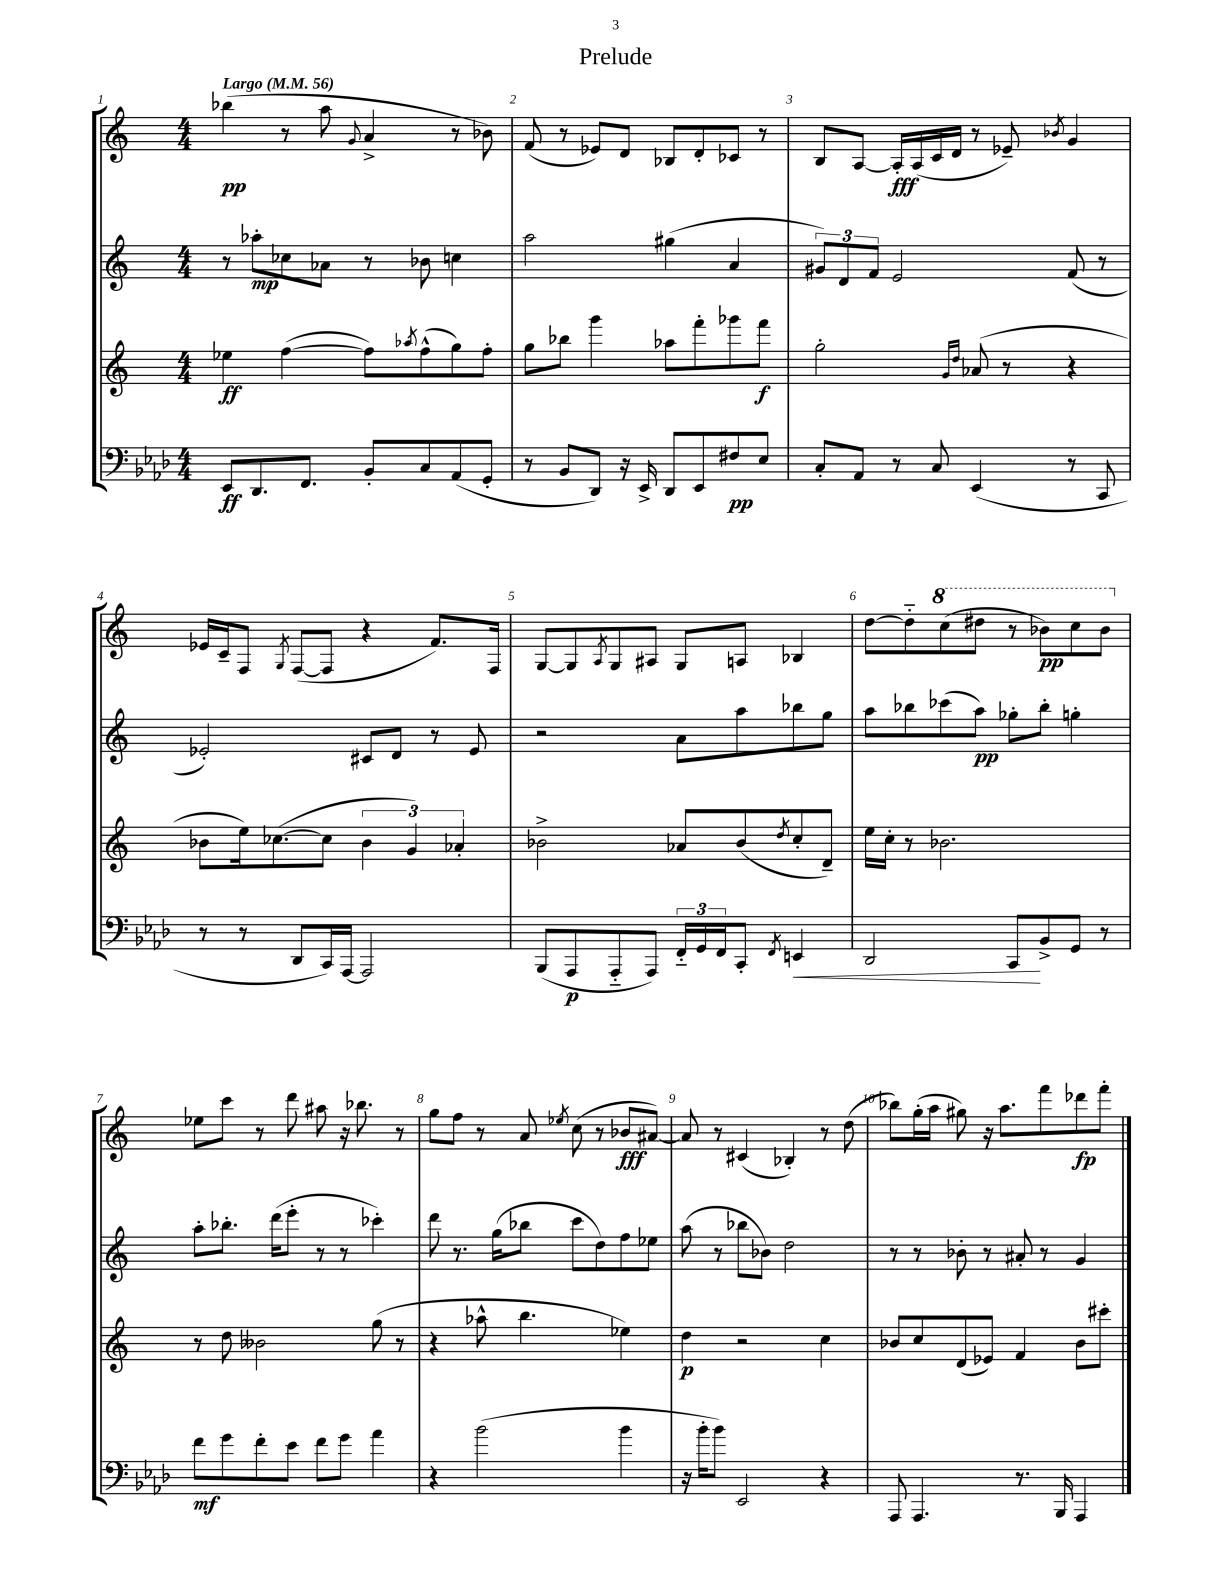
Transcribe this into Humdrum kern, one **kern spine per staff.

**kern	**kern	**kern	**kern
*staff4	*staff3	*staff2	*staff1
*clefF4	*clefG2	*clefG2	*clefG2
*k[b-e-a-d-]	*k[]	*k[]	*k[]
*M4/4	*M4/4	*M4/4	*M4/4
*MM56	*MM56	*MM56	*MM56
8EE-	4ee-	8r	(4bb-
8.DD-	.	8aa-'	.
.	([4ff	8cc-	8r
8.FF	.	.	.
.	.	8a-	8aa
.	.	.	8qqg
8BB-'	8ff])	8r	4a^
.	8qaa-	.	.
8C	(8ff^^	8b-	.
(8AA-	8gg)	4cc	8r
8GG'	8ff'	.	8b-)
=	=	=	=
8r	8gg	2aa	(8f
8BB-	8bb-	.	8r
8DD-)	4ggg	.	8e-)
16r	.	.	8d
16EE-^	.	.	.
8DD-	8aa-	(4gg#	8B-
8EE-	8fff'	.	8d'
8F#	8ggg-	4a	8c-
8E-	8fff	.	8r
=	=	=	=
8C'	2gg'	12g#)	8B
.	.	12d	.
8AA-	.	.	[8A
.	.	12f	.
8r	.	2e	16A']
.	.	.	(16A
8C	.	.	16c
.	.	.	16d
.	16qqg	.	.
.	16qqdd	.	.
(4EE-	(8a-	.	8r
.	8r	.	8e-~)
.	.	.	8qb-
8r	4r	(8f	4g
8CC	.	8r	.
=	=	=	=
8r	8b-	2e-')	16e-
.	.	.	16c~
8r	16ee)	.	8F
.	([8.cc-	.	.
.	.	.	8qG
8DD-	.	.	([8F
16CC)	8cc-]	.	8F]
[16AAA-	.	.	.
2AAA-]	6b-	8c#	4r
.	.	8d	.
.	6g)	.	.
.	.	8r	8.f)
.	6a-'	.	.
.	.	8e-	.
.	.	.	16F
=	=	=	=
(8BBB-	2b-^	2r	[8G
8AAA-	.	.	8G]
.	.	.	8qA
8AAA-'~	.	.	8G
8AAA-)	.	.	8A#
24FF'~	8a-	8a	8G
24GG	.	.	.
24FF	.	.	.
8CC'	(8b-	8aa	8A
8qFF	8qdd	.	.
4EE	8cc'	8bb-	4B-
.	8d~)	8gg	.
=	=	=	=
2DD-	16ee	8aa	[8dd
.	16cc'	.	.
.	8r	8bb-	8dd'~]
.	2.b-	(8ccc-	(8ccc
.	.	8aa)	8ddd#
8CC	.	8gg-'	8r
8BB-^	.	8bb-'	8bb-)
8GG	.	4gg'	8ccc
8r	.	.	8bb-
=	=	=	=
8f	8r	8aa'	8ee-
8g	8dd	8.bb-'	8ccc
8f'	2b--	.	8r
.	.	(16ddd	.
8e-	.	8eee'	8ddd
8f	.	8r	8aa#
8g	.	8r	16r
.	.	.	8.bb-
4a-	(8gg	4ccc-')	.
.	8r	.	8r
=	=	=	=
4r	4r	8ddd	8gg
.	.	8.r	8ff
(2b-	8aa-^^	.	8r
.	.	(16gg	.
.	4.bb	8bb-	8a
.	.	.	8qee-
.	.	8ccc	(8cc
.	.	8dd)	8r
4b-	4ee-)	8ff	8b-
.	.	8ee-	[8a#)
=	=	=	=
16r	4dd	(8aa	8a#]
16b-'	.	.	.
8b-)	.	8r	8r
2EE-	2r	8bb-	(4c#
.	.	8b-)	.
.	.	2dd	4B-')
4r	4cc	.	8r
.	.	.	(8dd
=	=	=	=
8AAA-	8b-	8r	8bb-)
4.AAA-	8cc	8r	(16gg'
.	.	.	16aa
.	(8d	8b-'	8gg#)
.	8e-)	8r	16r
.	.	.	8.aa
8.r	4f	8a#'	.
.	.	8r	8fff
16BBB-	.	.	.
4AAA-	8b-	4g	8ddd-
.	8ccc#'	.	8fff'
==	==	==	==
*-	*-	*-	*-
